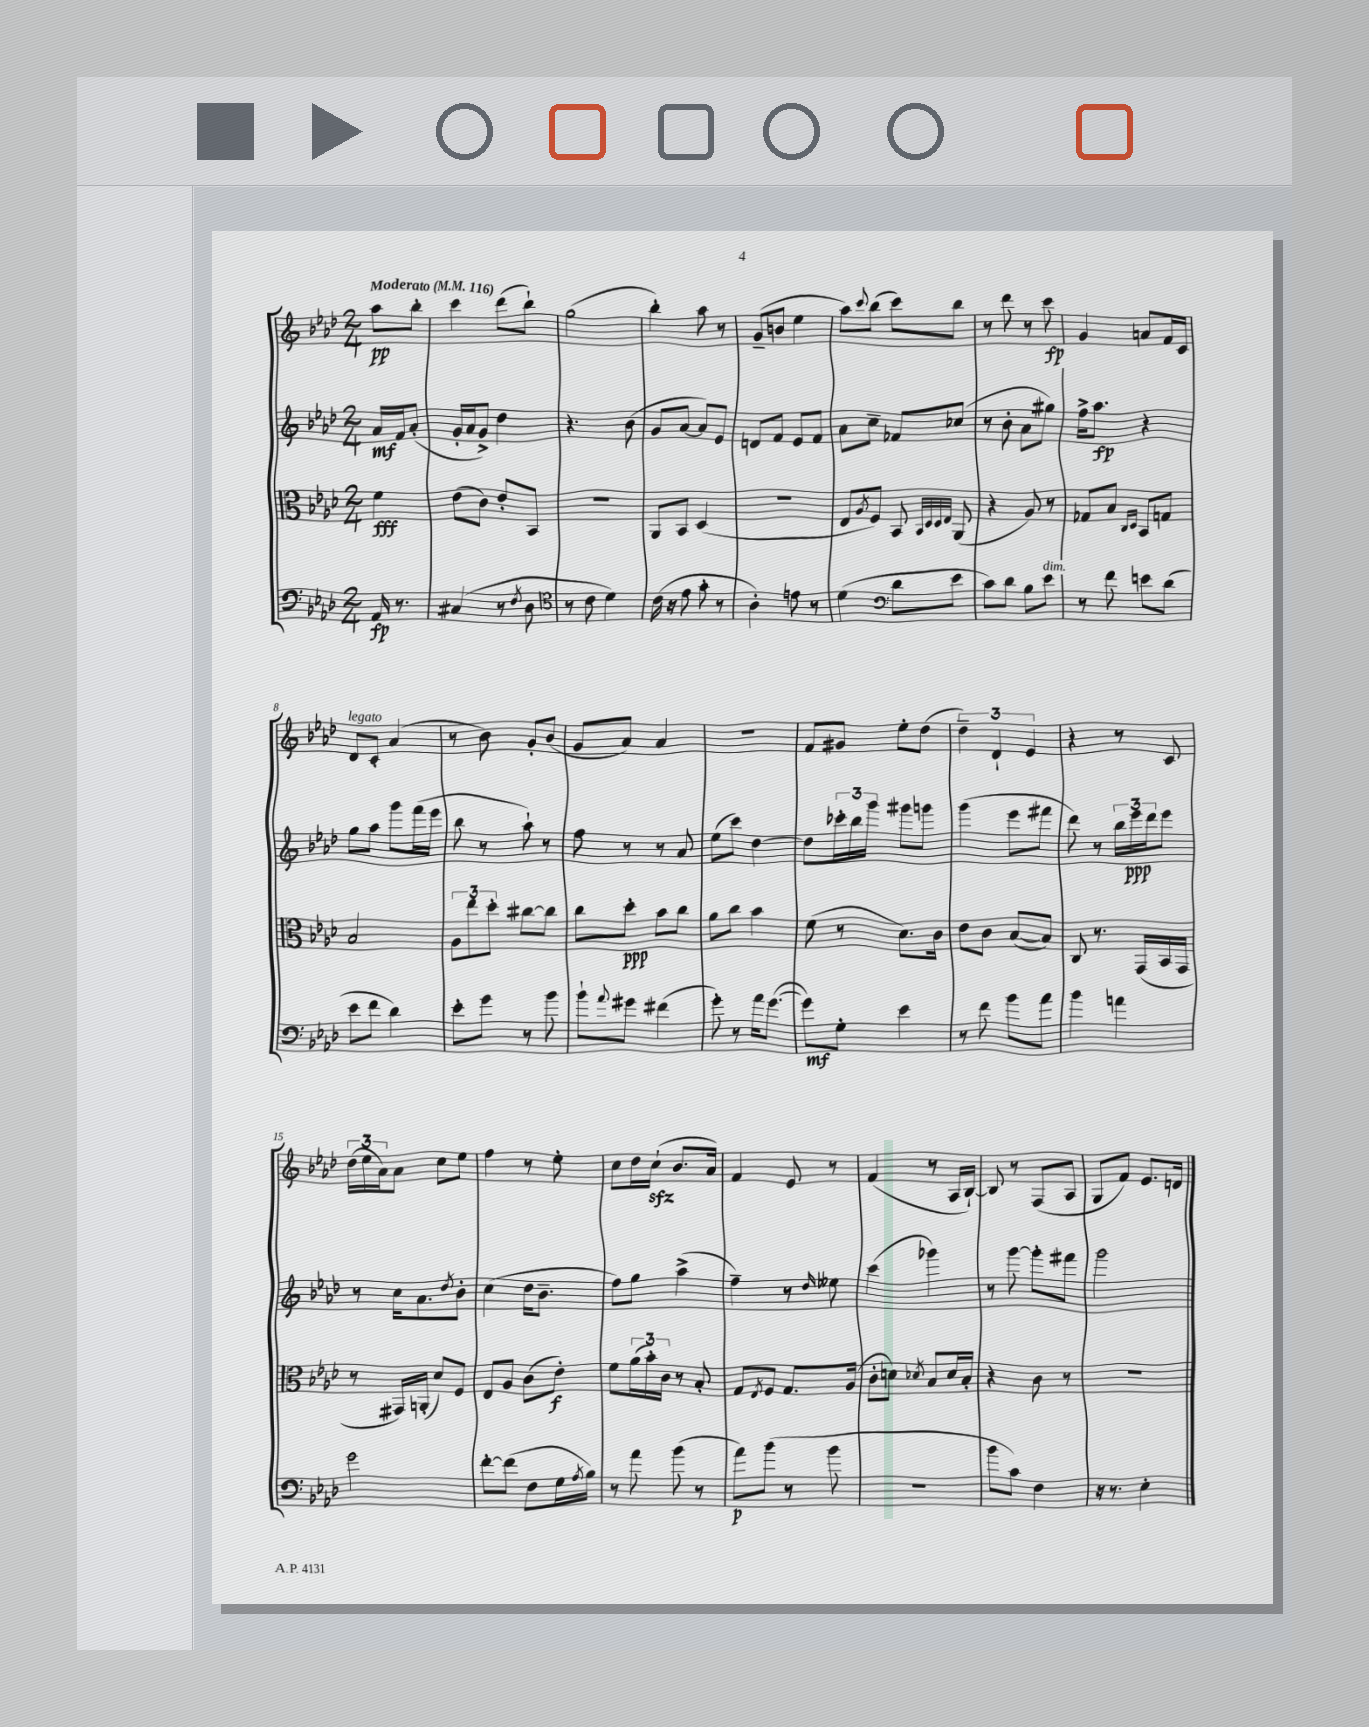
<<
\new StaffGroup <<
\new Staff = "s0" {
    \clef treble \key aes \major \numericTimeSignature \time 2/4 \partial 4 \tempo "Moderato" 4 = 116
    aes''8\pp bes''8-. |
    c'''4 des'''8( bes''8-!) |
    g''2( |
    bes''4-.) aes''8 r8 |
    g'8--( b'8 ees''4 |
    aes''8) \appoggiatura { c'''8 } bes''8( c'''8) bes''8 |
    r8 des'''8 r8 c'''8\fp |
    g'4 a'8 f'16 c'16 |
    des'8^\markup { \italic "legato" } c'8-. aes'4( |
    r8 bes'8) g'8-. bes'8( |
    g'8 aes'8) aes'4 |
    r2 |
    f'8 gis'8 ees''8-. des''8( |
    \tuplet 3/2 { des''4--) des'4-! ees'4 } |
    r4 r8 c'8 |
    \tuplet 3/2 { des''16( ees''16 aes'16) } aes'8 c''8 ees''8 |
    f''4 r8 ees''8-. |
    c''8 des''16 c''16-!\sfz( bes'8. aes'16) |
    f'4 ees'8 r8 |
    f'4( r8 aes16 bes16~-!) |
    bes8 r8 f8( aes8 |
    g8 f'8) ees'8. d'16 \bar "|." |
}
\new Staff = "s1" {
    \clef treble \key aes \major \numericTimeSignature \time 2/4 \partial 4
    aes'16\mf f'16 aes'8-.( |
    g'16-. aes'16 g'8->) des''4 |
    r4. bes'8( |
    g'8 aes'8~ aes'8) ees'8 |
    d'8 f'8 ees'8 f'8 |
    aes'8 c''8-- fes'8 ces''8( |
    r8 bes'8-. aes'8 gis''8) |
    f''16-> aes''8.\fp r4 |
    g''8 aes''8 g'''8 f'''16( ees'''16 |
    bes''8 r8 aes''8-!) r8 |
    f''8 r8 r8 aes'8 |
    ees''8( c'''8) des''4~ |
    des''8 \tuplet 3/2 { ces'''16-. bes''16 g'''16 } gis'''8 g'''8 |
    g'''4( ees'''8 fis'''8 |
    des'''8) r8 \tuplet 3/2 { bes''16 ees'''16\ppp des'''16 } ees'''8 |
    r8 c''16 aes'8. \acciaccatura { des''8 } bes'8-. |
    c''4( des''16 bes'8.-- |
    f''8) g''8 aes''4->( |
    f''4--) r8 \grace { des''16 } eeses''8 |
    c'''4( ges'''4) |
    r8 g'''8~ g'''8-. fis'''8 |
    g'''2 \bar "|." |
}
\new Staff = "s2" {
    \clef alto \key aes \major \numericTimeSignature \time 2/4 \partial 4
    f'4\fff |
    ees'8( c'8) ees'8-. bes,8 |
    R2 |
    aes,8 bes,8 des4( |
    r2 |
    ees8 \acciaccatura { aes8 } f8) bes,8 \grace { bes,32 des32 des32 ees32 } aes,8( |
    r4 aes8) r8 |
    ges8 bes8 \grace { c16 des16 } bes,8 g8 |
    bes2 |
    \tuplet 3/2 { aes8 ees''8 des''8-. } cis''8~ cis''8 |
    c''8 des''8-.\ppp bes'8 c''8 |
    aes'8 c''8 bes'4 |
    f'8( r8 des'8.) c'16 |
    ees'8 c'8 bes8~( bes8) |
    c8 r8. g,16( bes,16 g,16 |
    r8 gis,16) a,16-.( des'8) f8 |
    ees8 aes8 c'8( ees'8-.\f) |
    f'8 \tuplet 3/2 { aes'16( bes'16-.) c'16 } r8 bes8-. |
    g8 \acciaccatura { ees8 } f8 g8. aes16( |
    c'8-. d'8) \acciaccatura { des'8 } bes8 des'16 bes16-. |
    r4 c'8 r8 |
    r2 \bar "|." |
}
\new Staff = "s3" {
    \clef bass \key aes \major \numericTimeSignature \time 2/4 \partial 4
    aes,16\fp r8. |
    cis4( r8 \acciaccatura { f8 } des8 |
    \clef tenor r8 c'8 des'4) |
    c'16( r16 ees'8 g'8-. r8 |
    aes4-.) e'8 r8 |
    des'4( \clef bass des'8 ees'8 |
    c'8) des'8 bes8 ees'8^\markup { \italic "dim." } |
    r8 f'8 e'8 des'8( |
    ees'8 f'8 des'4) |
    ees'8-. g'8 r8 bes'8 |
    bes'8-! \appoggiatura { aes'8 } gis'8 fis'4( |
    g'8-.) r8 aes'16 g'8.~( |
    g'8\mf) g8-. ees'4 |
    r8 f'8 bes'8 aes'8 |
    bes'4 a'4 |
    g'2 |
    f'8~-. f'8( f8 g16 \acciaccatura { aes8 } bes16) |
    r8 aes'8 bes'8( r8 |
    aes'8\p) bes'8( r8 bes'8 |
    r2 |
    bes'8 c'8) f4 |
    r16 r8. ees4-. \bar "|." |
}
>>
>>
